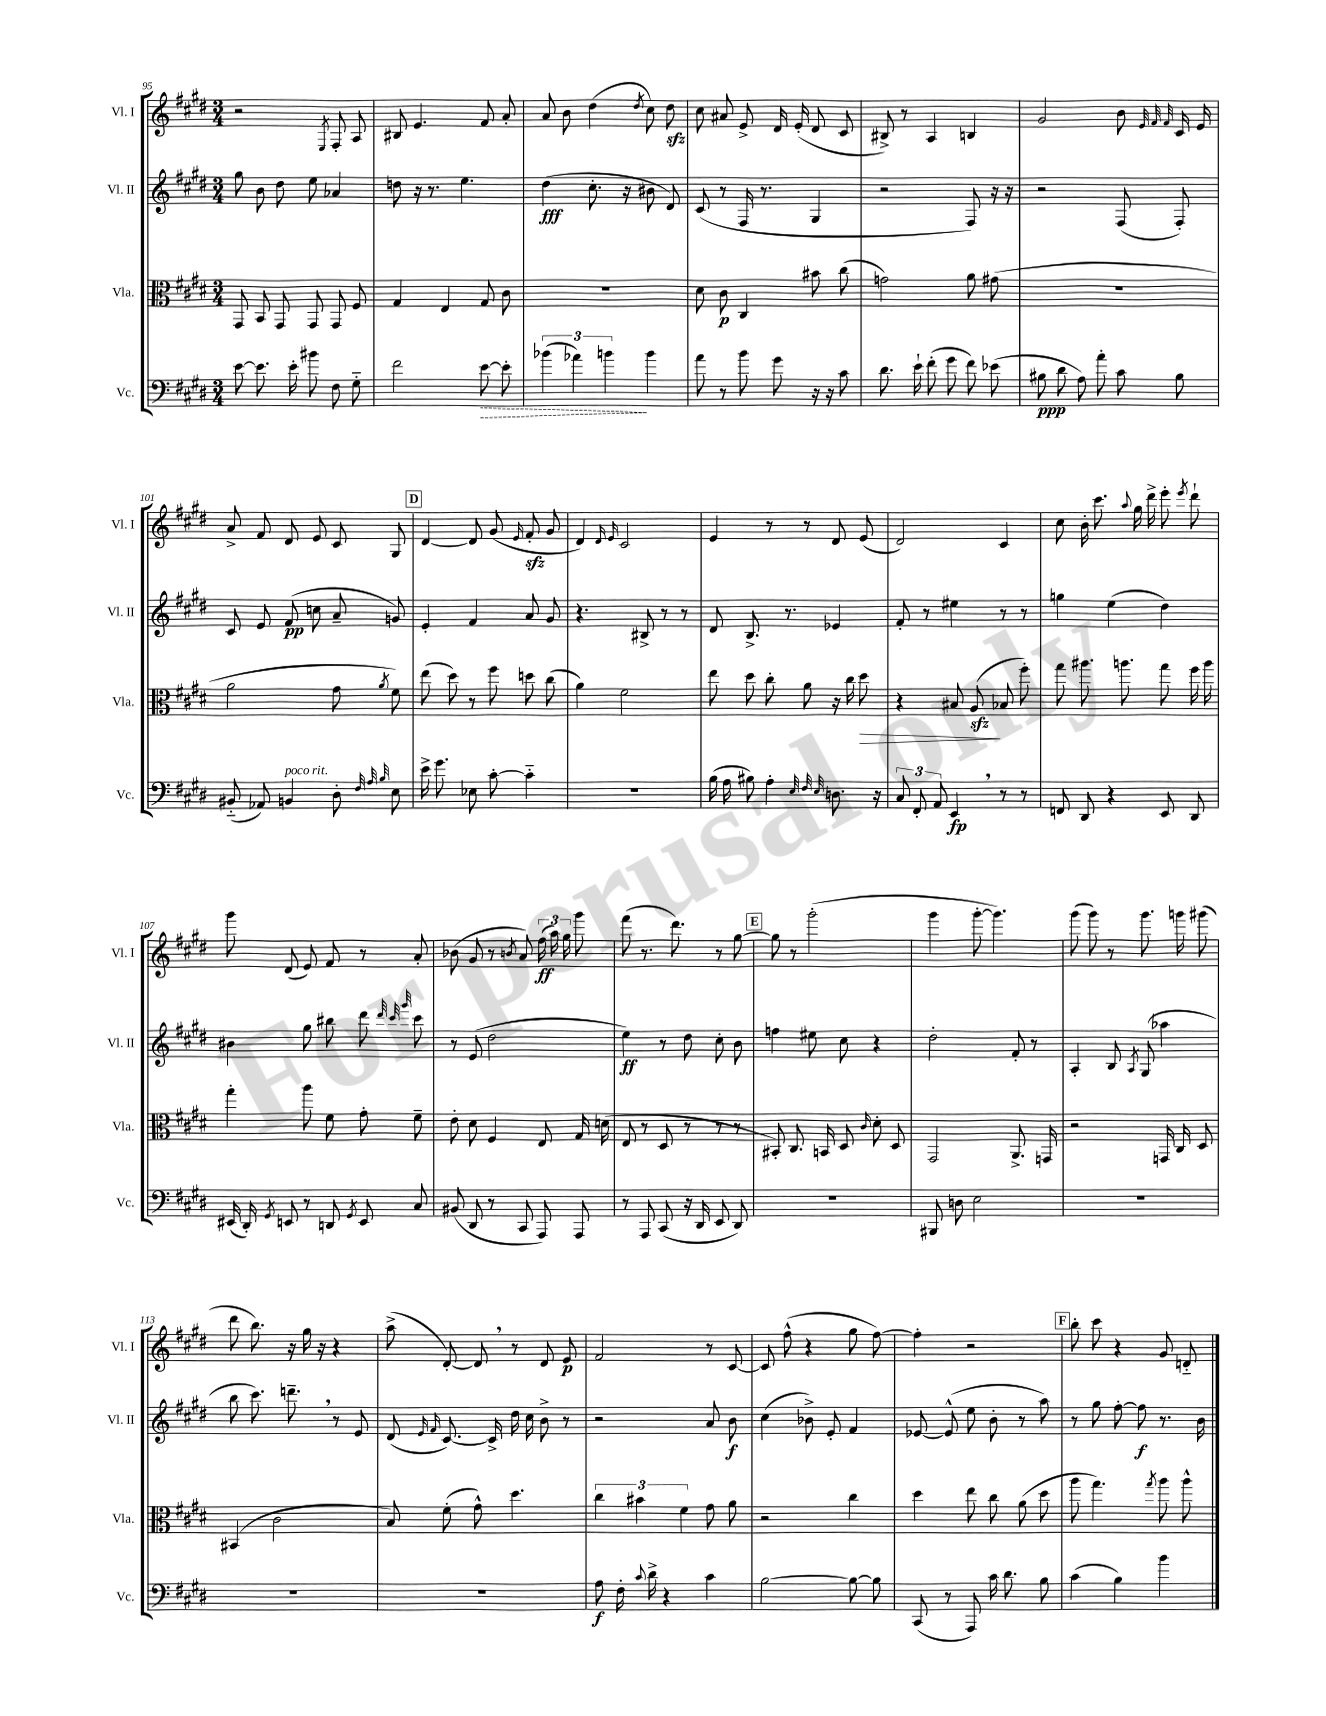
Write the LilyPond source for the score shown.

<<
\new StaffGroup <<
\new Staff = "s0" \with { instrumentName = "Vl. I" shortInstrumentName = "Vl. I" } {
    \clef treble \key e \major \numericTimeSignature \time 3/4
    \autoBeamOff r2 \acciaccatura { e8 } fis8-. a8 |
    bis8 e'4. fis'8 a'8-. |
    a'8 b'8 dis''4( \acciaccatura { dis''8 } cis''8) dis''8\sfz |
    cis''8 ais'8 e'8-> dis'16 e'16-.( dis'8 cis'8 |
    bis8->) r8 a4 b4 |
    gis'2 b'8 \grace { e'32 fis'32 fis'32 } cis'16 e'16 |
    a'8-> fis'8 dis'8 e'8 cis'8 gis8 |
    \mark \markup { \box "D" } dis'4~ dis'8 gis'8( \grace { e'16 } fis'8-.\sfz gis'8 |
    dis'4) \grace { dis'16 e'16 } cis'2 |
    e'4 r8 r8 dis'8 e'8( |
    dis'2) cis'4 |
    cis''8 b'16-. cis'''8. \appoggiatura { a''8 } gis''16 dis'''16-> e'''8-. \acciaccatura { e'''8 } dis'''8-! |
    gis'''8 dis'8( e'8) fis'8 r8 a'8-. |
    bes'8( gis'8 r8 \acciaccatura { b'8 } a'8) \tuplet 3/2 { fis''16\ff( a''16) gis''16 } gis'''8 |
    fis'''8( r8. dis'''8.) r8 gis''8~ |
    \mark \markup { \box "E" } gis''8 r8 gis'''2-.( |
    gis'''4 gis'''8~-. gis'''4.) |
    gis'''8( gis'''8) r8 gis'''8. g'''16 gis'''8( |
    dis'''8 b''8.) r16 gis''16 r16 r4 |
    a''8->( dis'8~-.) dis'8 \breathe r8 dis'8 e'8\p |
    fis'2 r8 cis'8~ |
    cis'8 fis''8-^( r4 gis''8 fis''8~) |
    fis''4-. r2 |
    \mark \markup { \box "F" } b''8-. cis'''8 r4 gis'8 d'8-_ \bar "|." |
}
\new Staff = "s1" \with { instrumentName = "Vl. II" shortInstrumentName = "Vl. II" } {
    \clef treble \key e \major \numericTimeSignature \time 3/4
    \autoBeamOff gis''8 b'8 dis''8 e''8 aes'4 |
    d''8 r16 r8. e''4. |
    dis''4\fff( cis''8.-. r16 bis'8 dis'8) |
    cis'8( r8 fis16 r8. gis4 |
    r2 fis8) r16 r16 |
    r2 fis8( fis8-.) |
    cis'8 e'8 fis'8\pp( c''8 a'8-- g'8) |
    \mark \markup { \box "D" } e'4-. fis'4 a'8 gis'8 |
    r4. bis8-> r8 r8 |
    dis'8 b8.-> r8. ees'4 |
    fis'8-. r8 eis''4 r8 r8 |
    g''4 e''4( dis''4) |
    bis'4 gis''8 bis''8 dis'''8 \grace { dis'''32 cis'''32 gis'''32 } cis'''8 |
    r8 e'8( dis''2 |
    e''4\ff) r8 dis''8 cis''8-. b'8 |
    \mark \markup { \box "E" } f''4 eis''8 cis''8 r4 |
    dis''2-. fis'8-. r8 |
    a4-. b8 \acciaccatura { a8 } gis8( aes''4 |
    b''8 cis'''8.) d'''8.-- \breathe r8 e'8 |
    dis'8( \grace { e'16 fis'16 } cis'8.~) cis'16-> dis''16 cis''16 b'8-> r8 |
    r2 a'8 b'8\f |
    cis''4( bes'8->) e'8-. fis'4 |
    ees'8~ ees'8-^( e''8 b'8-. r8 a''8) |
    \mark \markup { \box "F" } r8 gis''8 fis''8~-. fis''8\f r8. b'16 \bar "|." |
}
\new Staff = "s2" \with { instrumentName = "Vla." shortInstrumentName = "Vla." } {
    \clef alto \key e \major \numericTimeSignature \time 3/4
    \autoBeamOff gis,8 b,8 gis,8 gis,8 gis,8 fis8 |
    gis4 e4 gis8 cis'8 |
    R2. |
    dis'8 cis'8\p cis4 bis'8 cis''8( |
    g'2) a'8 gis'8( |
    R2. |
    a'2 gis'8 \acciaccatura { a'8 } fis'8) |
    \mark \markup { \box "D" } e''8( dis''8) r8 fis''8 d''8 cis''8( |
    a'4) fis'2 |
    e''8 dis''8 cis''8-. a'8 r16 cis''16 dis''8\> |
    r4 bis8 a8\sfz\!( bes8 fis''8-.) |
    gis''8 ais''8. a''8. gis''8 fis''16 a''16 |
    gis''4-. a''8 fis'8 gis'8-. fis'8-- |
    e'8-. dis'8 fis4 e8 gis16 d'16( |
    e8 r8 dis8 r8 r8 r8 |
    \mark \markup { \box "E" } bis,8-.) cis8. b,16 dis8 \grace { cis'16 } dis'8-. dis8 |
    gis,2 a,8.-> g,16 |
    r2 g,16 cis16 dis8 |
    bis,4( cis'2 |
    b8) fis'8-.( gis'8-^) dis''4. |
    \tuplet 3/2 { cis''4 bis'4 fis'4 } gis'8 a'8 |
    r2 cis''4 |
    dis''4 e''8 cis''8 a'8( dis''8 |
    \mark \markup { \box "F" } a''8 gis''4.) \acciaccatura { gis''8 } a''8 a''8-^ \bar "|." |
}
\new Staff = "s3" \with { instrumentName = "Vc." shortInstrumentName = "Vc." } {
    \clef bass \key e \major \numericTimeSignature \time 3/4
    \autoBeamOff e'8~ e'8. e'16-. bis'8 fis8 gis8-_ |
    fis'2 \once \override Hairpin.style = #'dashed-line e'8~\> e'8-. |
    \tuplet 3/2 { bes'4( aes'4) b'4\! } b'4 |
    a'8 r8 b'8 gis'8 r16 r16 cis'8 |
    dis'8. e'16-! fis'8-.( gis'8 fis'8) ees'8( |
    bis8\ppp dis'8 a8) a'8-. cis'8 bis8 |
    bis,8-_( aes,8) b,4^\markup { \italic "poco rit." } dis8-. \grace { fis32 a32 b32 } e8 |
    \mark \markup { \box "D" } e'16-> gis'8. ees8 cis'8~-. cis'4-_ |
    R2. |
    b16( a16 bis8) a4-. \grace { e32 fis32 e32 } d8. r16 |
    \tuplet 3/2 { cis8 fis,8-. a,8 } e,4\fp \breathe r8 r8 |
    f,8 dis,8 r4 e,8 dis,8 |
    eis,16( dis,16-.) \acciaccatura { gis,8 } e,8 r8 d,8 \acciaccatura { gis,8 } e,8 cis8 |
    bis,8( dis,8 r8 cis,8 a,,8) a,,8 |
    r8 a,,8 cis,8( r16 dis,16 e,8 dis,8) |
    \mark \markup { \box "E" } R2. |
    bis,,8 d8 e2 |
    R2. |
    R2. |
    R2. |
    a8\f fis16-. \appoggiatura { cis'8 } dis'16-> r4 cis'4 |
    b2~ b8~ b8 |
    cis,8( r8 a,,8) cis'16 dis'8. b8 |
    \mark \markup { \box "F" } cis'4( b4) b'4 \bar "|." |
}
>>
>>
\layout { \context { \Score currentBarNumber = #95 } }
